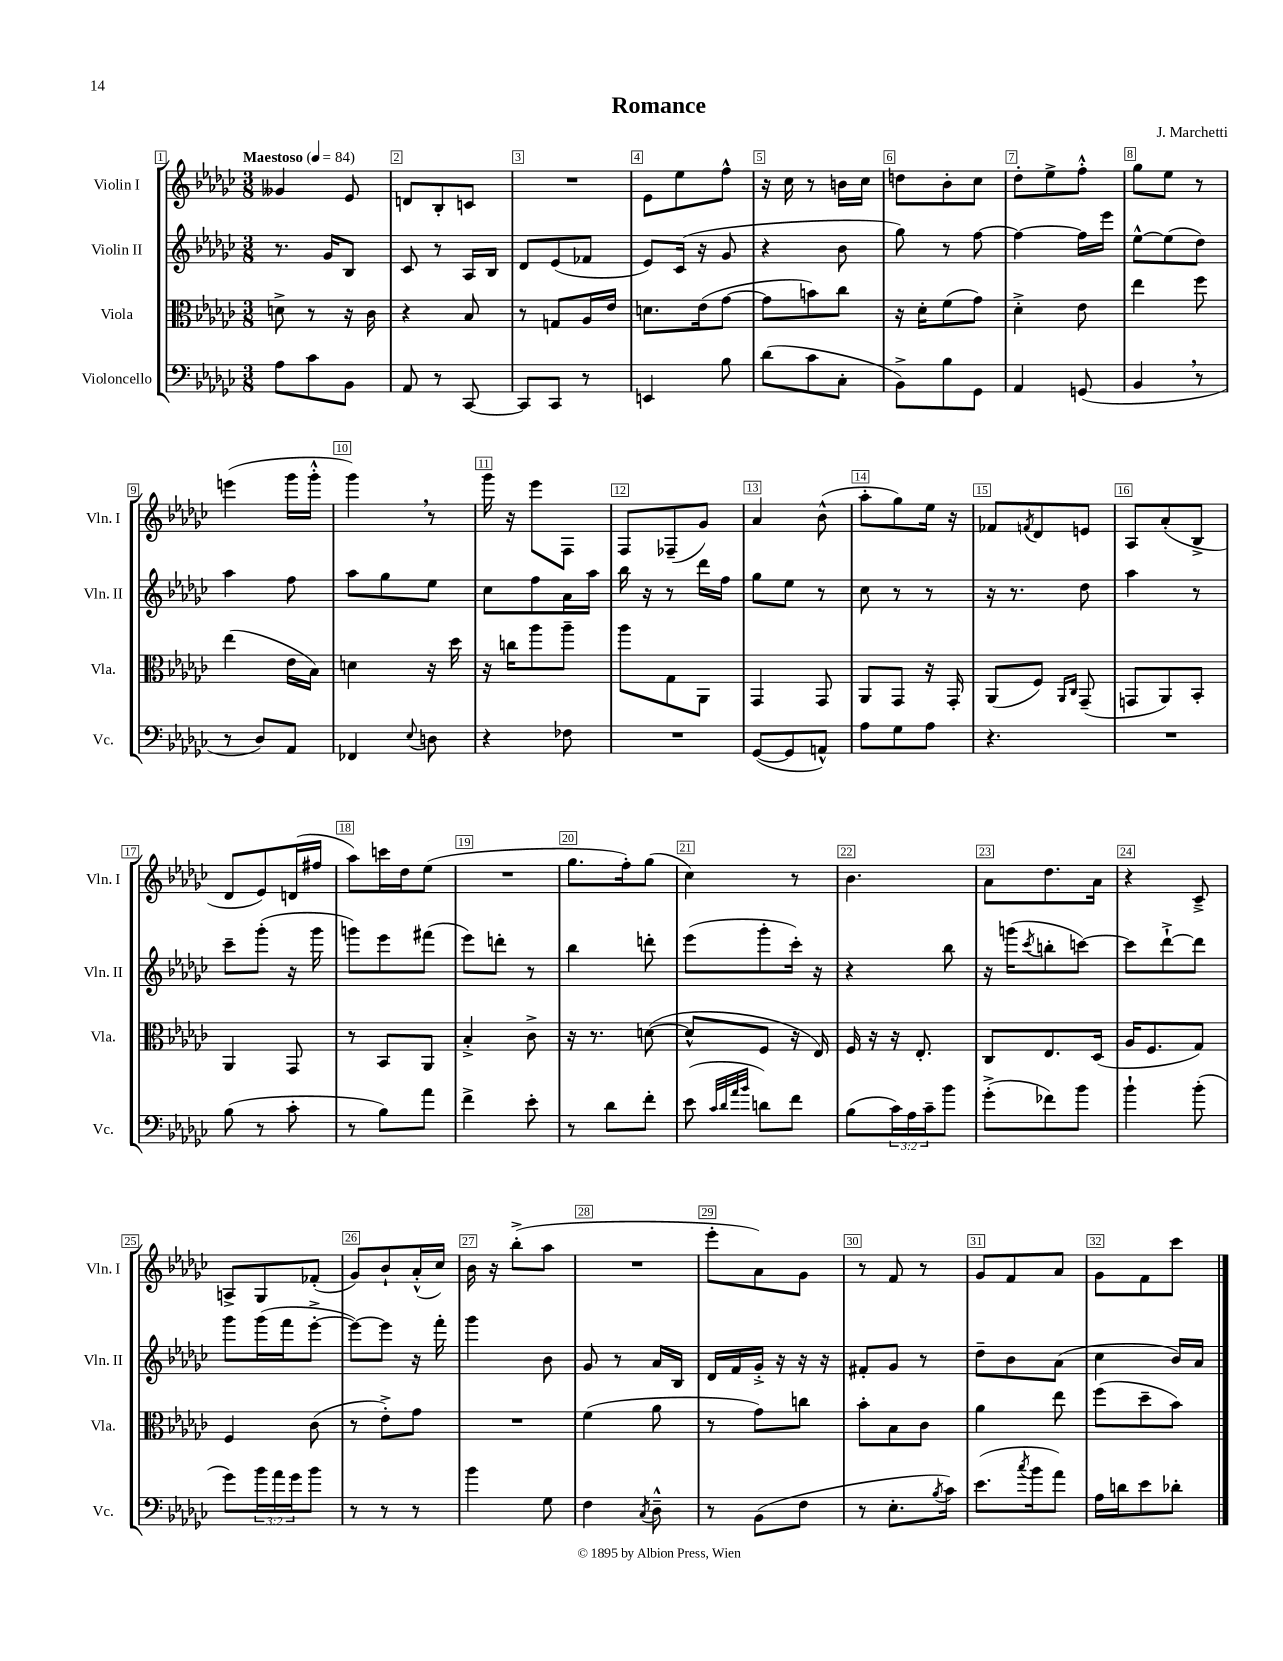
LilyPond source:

\header { title = "Romance" composer = "J. Marchetti" }
<<
\new StaffGroup <<
\new Staff = "s0" \with { instrumentName = "Violin I" shortInstrumentName = "Vln. I" } {
    \clef treble \key ges \major \numericTimeSignature \time 3/8 \tempo "Maestoso" 4 = 84
    geses'4 ees'8 |
    d'8 bes8-. c'8 |
    R4. |
    ees'8 ees''8 f''8-^ |
    r16 ces''16 r8 b'16 ces''16 |
    d''8 bes'8-. ces''8 |
    des''8-. ees''8-> f''8-.-^ |
    ges''8 ees''8 r8 |
    e'''4( ges'''16 ges'''16-.-^ |
    ges'''4) \breathe r8 |
    ges'''16 r16 ees'''8 f8 |
    f8 fes8--( ges'8) |
    aes'4 bes'8-^( |
    aes''8-. ges''8) ees''16 r16 |
    fes'8 \acciaccatura { f'8 } des'8 e'8 |
    aes8 aes'8-.( bes8-> |
    des'8 ees'8) d'16( fis''16 |
    aes''8) c'''16 des''16 ees''8( |
    R4. |
    ges''8. f''16-.) ges''8( |
    ces''4) r8 |
    bes'4. |
    aes'8 des''8. aes'16 |
    r4 ces'8---> |
    a8-> ges8 fes'8-.( |
    ges'8) bes'8-! aes'16-.-^( ces''16) |
    bes'16 r16 bes''8-.->( aes''8 |
    R4. |
    ees'''8-. aes'8) ges'8 |
    r8 f'8 r8 |
    ges'8 f'8 aes'8 |
    ges'8 f'8 ces'''8 \bar "|." |
}
\new Staff = "s1" \with { instrumentName = "Violin II" shortInstrumentName = "Vln. II" } {
    \clef treble \key ges \major \numericTimeSignature \time 3/8
    r8. ges'16 bes8 |
    ces'8 r8 aes16 bes16 |
    des'8 ees'8( fes'8 |
    ees'8) ces'16( r16 ges'8 |
    r4 bes'8 |
    ges''8) r8 f''8~ |
    f''4~ f''16 ees'''16 |
    ees''8~-^ ees''8( des''8) |
    aes''4 f''8 |
    aes''8 ges''8 ees''8 |
    ces''8 f''8 aes'16 aes''16 |
    bes''16 r16 r8 des'''16 f''16 |
    ges''8 ees''8 r8 |
    ces''8 r8 r8 |
    r16 r8. des''8 |
    aes''4 r8 |
    ces'''8-- ges'''8-.( r16 ges'''16 |
    g'''8) ees'''8 fis'''8( |
    ees'''8) d'''8-. r8 |
    bes''4 d'''8-. |
    ees'''8( ges'''8-. ces'''16-.) r16 |
    r4 bes''8 |
    r16 g'''16( \acciaccatura { ces'''8 } b''8-. c'''8~) |
    c'''8 des'''8~-!-> des'''8 |
    ges'''8 ges'''16( f'''16 ees'''8~-.-> |
    ees'''8~) ees'''8 r16 f'''16-. |
    ges'''4 bes'8 |
    ges'8 r8 aes'16 bes16 |
    des'16 f'16 ges'16-.-> r16 r16 r16 |
    fis'8-. ges'8 r8 |
    des''8-- bes'8 aes'8( |
    ces''4 bes'16) aes'16 \bar "|." |
}
\new Staff = "s2" \with { instrumentName = "Viola" shortInstrumentName = "Vla." } {
    \clef alto \key ges \major \numericTimeSignature \time 3/8
    d'8-> r8 r16 ces'16 |
    r4 bes8 |
    r8 g8 aes16 ees'16 |
    d'8. ees'16( ges'8~ |
    ges'8 b'8) ces''8 |
    r16 des'16-. f'8( ges'8) |
    des'4-.-> ees'8 |
    ees''4 f''8 |
    ees''4( ees'16 bes16) |
    d'4 r16 des''16 |
    r16 c''16 aes''8 aes''8-- |
    aes''8 ges8 aes,8 |
    ges,4 ges,8 |
    aes,8 ges,8 r16 ges,16-. |
    aes,8( f8) \grace { aes,16 ces16 } ges,8--( |
    g,8 aes,8) bes,8-. |
    aes,4 ges,8 |
    r8 bes,8 aes,8 |
    bes4-.-> ces'8-> |
    r16 r8. d'8~( |
    d'8-^ f8 r16 ees16) |
    f16 r16 r16 ees8.-. |
    ces8 ees8. des16( |
    aes16 f8. ges8) |
    f4 ces'8( |
    r8 ees'8-.->) ges'8 |
    R4. |
    f'4( aes'8 |
    r8 ges'8) c''8 |
    bes'8-. bes8 ces'8 |
    aes'4 ees''8 |
    f''8( des''8-- bes'8) \bar "|." |
}
\new Staff = "s3" \with { instrumentName = "Violoncello" shortInstrumentName = "Vc." } {
    \clef bass \key ges \major \numericTimeSignature \time 3/8 \override Staff.TupletNumber.text = #tuplet-number::calc-fraction-text
    aes8 ces'8 bes,8 |
    aes,8 r8 ces,8~ |
    ces,8 ces,8 r8 |
    e,4 bes8 |
    des'8( ces'8 ces8-. |
    bes,8->) bes8 ges,8 |
    aes,4 g,8( |
    bes,4 \breathe r8 |
    r8 des8) aes,8 |
    fes,4 \appoggiatura { ees8 } d8 |
    r4 fes8 |
    R4. |
    ges,8~( ges,8 a,8-^) |
    aes8 ges8 aes8 |
    r4. |
    R4. |
    bes8( r8 ces'8-. |
    r8 bes8) aes'8 |
    f'4-> ees'8-. |
    r8 des'8 f'8-. |
    ees'8( \grace { ces'32 des'32 aes'32 bes'32 } d'8) f'8 |
    bes8( \tuplet 3/2 { ces'16) aes16 ces'16-- } bes'8 |
    ges'8-.->( fes'8) bes'8 |
    bes'4-! bes'8-.( |
    ges'8) \tuplet 3/2 { bes'16 aes'16 ges'16 } bes'8 |
    r8 r8 r8 |
    bes'4 ges8 |
    f4 \acciaccatura { ces8 } des8---^ |
    r8 bes,8( f8 |
    r8 ees8.-. \acciaccatura { bes8 } ces'16) |
    ees'8.( \acciaccatura { ces''8 } bes'16 aes'8) |
    aes16 d'16 ees'8 des'8-. \bar "|." |
}
>>
>>
\layout { \context { \Score \override BarNumber.break-visibility = ##(#f #t #t) barNumberVisibility = #all-bar-numbers-visible \override BarNumber.stencil = #(make-stencil-boxer 0.1 0.3 ly:text-interface::print) } }
